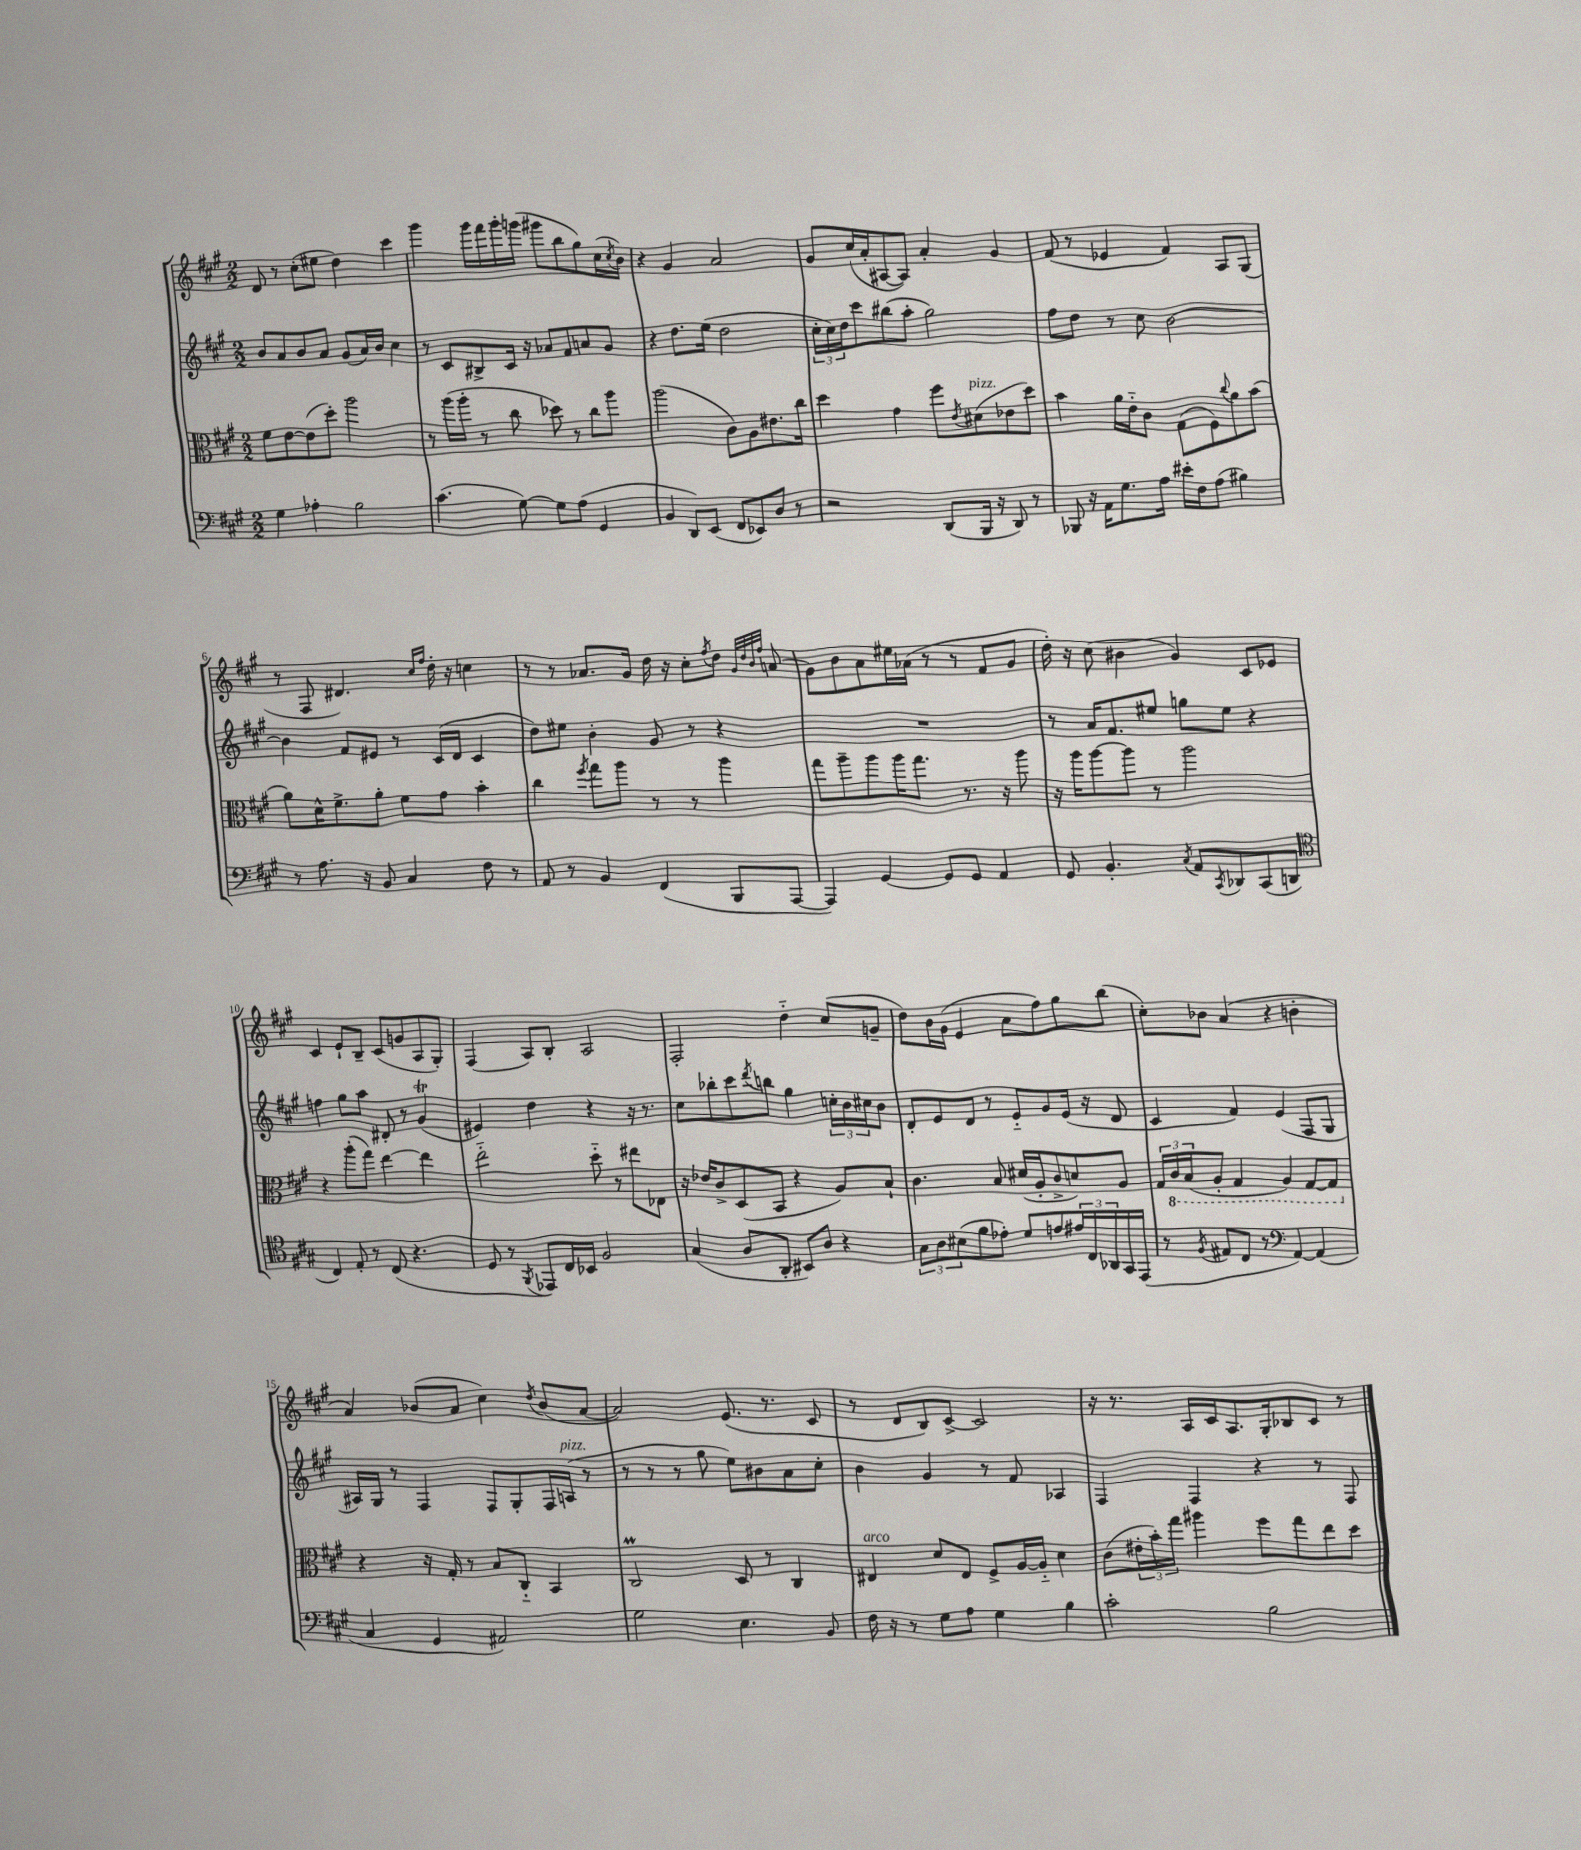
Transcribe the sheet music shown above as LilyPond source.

<<
\new StaffGroup <<
\new Staff = "s0" {
    \clef treble \key a \major \numericTimeSignature \time 2/2
    d'8 r8 cis''8-.( eis''8 d''4) cis'''4 |
    gis'''4 gis'''16 fis'''16 gis'''16-. g'''16( gis'''8 b''8 gis''8) cis''16( \acciaccatura { cis''8 } b'16) |
    r4 gis'4 a'2 |
    gis'8 cis''16( a'16-. ais8~ ais8) a'4-. gis'4 |
    fis'8( r8 ees'4 fis'4) a8 gis8( |
    r8 fis8 dis'4.) \grace { cis''16 fis''16 } d''16-. r16 c''4 |
    r8 r8 aes'8. gis'16 d''16 r16 cis''8-. \acciaccatura { fis''8 } d''8 \grace { gis'32 d''32 b'32 fis''32 } a'8( |
    gis'8) b'8 a'8 eis''16 aes'16( r8 r8 fis'8 gis'8 |
    d''16-.) r16 cis''8( bis'4 gis'4) cis'8 ees'8 |
    cis'4 e'8-! b8-- cis'8( g'8 a8 gis8-.) |
    fis4( a8) b8-. a2 |
    fis2-. d''4-_ cis''8( g'8-- |
    d''8) b'16 gis'16( e'4 a'8 fis''8) gis''8 b''8( |
    cis''8-.) bes'8 a'4( r4 b'4-. |
    a'4) bes'8( a'8 cis''4) \acciaccatura { d''8 } bes'8( a'8~ |
    a'2) e'8.( r8. cis'8 |
    r8 d'8 b8) cis'8~-> cis'2 |
    r16 r8. a16 cis'16 a8. gis16-. bes8 cis'8 r8 \bar "|." |
}
\new Staff = "s1" {
    \clef treble \key a \major \numericTimeSignature \time 2/2
    b'8 a'8 b'8 a'8 gis'8( a'16) b'16 cis''4 |
    r8 cis'8 bis8-> cis'16 r16 aes'8 fis'8 a'8 gis'8 |
    r4 d''8. e''16( d''2 |
    \tuplet 3/2 { cis''16-. cis''16) d''16 } cis'''8 bis''8( a''8-. gis''2) |
    fis''8 d''8 r8 cis''8 b'2~ |
    b'4 fis'8 eis'8 r8 cis'16( d'16 cis'4 |
    d''8) eis''8 b'4-. gis'8 r8 r4 |
    R1 |
    r8 a'16 fis'8. eis''8 g''8 eis''8 r4 |
    f''4 gis''8 a''8 dis'8-. r8 gis'4\trill( |
    eis'4) d''4 r4 r16 r8. |
    cis''8 bes''8-. cis'''8 \acciaccatura { d'''8 } b''8 gis''4 \tuplet 3/2 { c''16-. b'16 cis''16 } b'8 |
    d'8-. e'8 d'8 r8 e'8-_ gis'8 e'16( r16 d'8 |
    cis'4 fis'4) e'4( fis8 gis8 |
    ais16) gis16 r8 fis4 fis8 gis8-. fis16 a16^\markup { \italic "pizz." }( r8 |
    r8 r8 r8 gis''8 e''8) bis'8 a'8 cis''8-. |
    b'4 gis'4 r8 fis'8 aes4 |
    fis4 fis4 r4 r8 fis8 \bar "|." |
}
\new Staff = "s2" {
    \clef alto \key a \major \numericTimeSignature \time 2/2
    fis'8 e'8~ e'8( d''8-.) a''2 |
    r8 a''16( a''16-. r8 cis''8 des''8) r8 cis''8 a''8 |
    a''2( cis'8) a8 eis'8. cis''16 |
    d''4 gis'4 fis''8 \acciaccatura { e'8 } dis'8^\markup { \italic "pizz." }( ees'8 d''8) |
    b'4 a'16 e'16-_ cis'8 gis8( fis8) \appoggiatura { cis''8 } a'8 b'8( |
    a'8) d'16-^ fis'8.-> a'8-. fis'8 gis'8 b'4-. |
    cis''4 \acciaccatura { fis''8 } gis''8 a''8 r8 r8 a''4 |
    gis''8 a''8-- a''8 a''16 gis''8. r8. r16 a''8 |
    r16 a''16 a''8~ a''8 r8 a''2 |
    r4 a''8-.( gis''8) e''4~ e''4 |
    e''2-_ d''8-_ r8 eis''8 ees8 |
    r16 ees'16 cis'8-> d8( b,8 r4 a8) b8-! |
    cis'4. b8 dis'16( a16-. cis'8-> d'8) a8 |
    \tuplet 3/2 { gis16 \ottava #-1 cis16 b,16( } a,8-. gis,4 a,4) gis,8~ gis,8 \ottava #0 |
    r4 r16 gis16-. r8 b8 cis8-_ b,4 |
    cis2\prall d8 r8 cis4 |
    eis4^\markup { \italic "arco" } d'8 eis8 fis8-> a16~ a16-_ d'4 |
    cis'8( \tuplet 3/2 { eis'16-. b'16-.) gis''16 } ais''4 fis''8 gis''8 e''8 d''8 \bar "|." |
}
\new Staff = "s3" {
    \clef bass \key a \major \numericTimeSignature \time 2/2
    gis4 aes4-. b2 |
    cis'4.( gis8~) gis8 a8( gis,4 |
    b,4 d,8) e,8( fis,8 ees,8) d8 r8 |
    r2 d,8( b,,16 r16 d,8) r8 |
    bes,,8 r16 a,16 gis8. a16 eis'16-. fis16 a8( bis4) |
    r8 a8. r16 b,8 cis4 fis8 r8 |
    a,8 r8 b,4 fis,4( b,,8 a,,8~ |
    a,,4) gis,4~ gis,8 gis,8 a,4 |
    gis,8 b,4.-. \acciaccatura { cis8 } a,8 \acciaccatura { cis,8 } des,8 cis,8( d,8 |
    \clef tenor cis4) e8-. r8 cis8( r4. |
    d8 r8 \acciaccatura { fis,8 } ees,8) cis16 bes,16 fis2 |
    gis4( a8 a,8-. bis,8) a8 r4 |
    \tuplet 3/2 { gis8 a8 bis8( } fis'8 ees'8-.) d'8 e'8 \tuplet 3/2 { eis'16 cis16 aes,16 } gis,16 e,16( |
    r8 \acciaccatura { fis8 } eis8 cis8 r8 \clef bass a,4~) a,4( |
    cis4 gis,4 ais,2) |
    gis2 e4. b,8 |
    fis16 r16 r8 gis8 a8 gis4 b4 |
    cis'2-. b2 \bar "|." |
}
>>
>>
